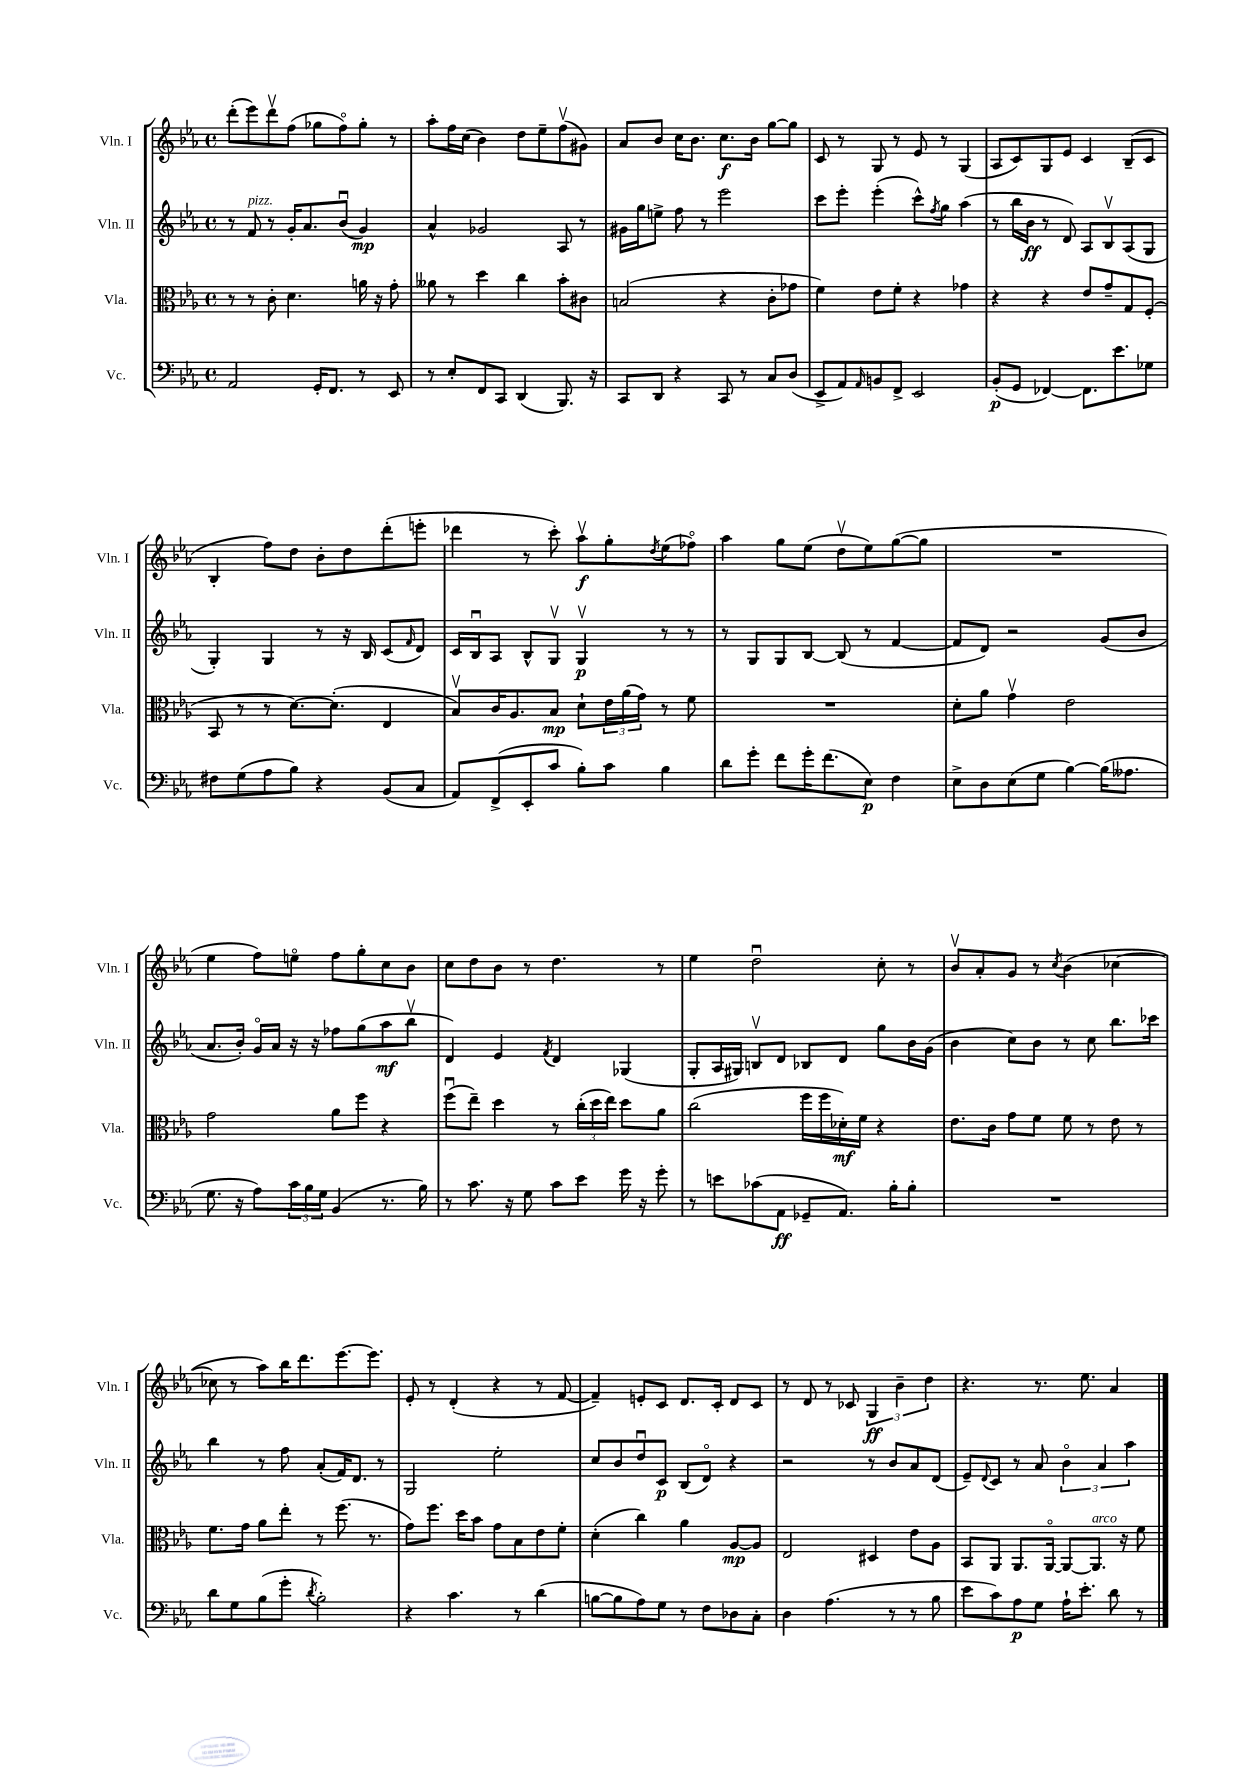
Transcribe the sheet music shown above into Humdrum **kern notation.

**kern	**dynam	**kern	**dynam	**kern	**dynam	**kern	**dynam
*part4	*part4	*part3	*part3	*part2	*part2	*part1	*part1
*staff4	*staff4	*staff3	*staff3	*staff2	*staff2	*staff1	*staff1
*I"Vc.	*	*I"Vla.	*	*I"Vln. II	*	*I"Vln. I	*
*I'Vc.	*	*I'Vla.	*	*I'Vln. II	*	*I'Vln. I	*
*clefF4	*	*clefC3	*	*clefG2	*	*clefG2	*
*k[b-e-a-]	*	*k[b-e-a-]	*	*k[b-e-a-]	*	*k[b-e-a-]	*
*M4/4	*	*M4/4	*	*M4/4	*	*M4/4	*
*met(c)	*	*met(c)	*	*met(c)	*	*met(c)	*
=10	=10	=10	=10	=10	=10	=10	=10
2AA-/	.	8r	.	8r	.	(8ddd'\L	.
!	!	!	!	!LO:TX:a:i:t=pizz.	!	!	!
.	.	8r	.	8f/	.	8eee-\)	.
.	.	8c'\	.	8r	.	8dddv\	.
.	.	4.d\	.	16g'/KL	.	(8ff\J	.
.	.	.	.	8.a-/	.	.	.
16GG'/KL	.	.	.	.	.	8gg-X\L	.
8.FF/J	.	.	.	.	.	.	.
.	.	.	.	(8b-u/J	.	8ff\)	.
8r	.	16an\	.	4g/)	mp	8gg-'\J	.
.	.	16r	.	.	.	.	.
8EE-/	.	8g'\	.	.	.	8r	.
=11	=11	=11	=11	=11	=11	=11	=11
8r	.	8a--X\	.	4a-^^/	.	8aa-'\L	.
8E-'/L	.	8r	.	.	.	16ff\L	.
.	.	.	.	.	.	(16cc\JJ	.
8FF/	.	4dd\	.	2g-X/	.	4b-\)	.
8CC/J	.	.	.	.	.	.	.
(4DD/	.	4cc\	.	.	.	8dd\L	.
.	.	.	.	.	.	8ee-~\	.
8.BBB-/)	.	8b-'\L	.	8A-/	.	(8ffv\	.
.	.	8c#X\J	.	8r	.	8g#X\J)	.
16r	.	.	.	.	.	.	.
=12	=12	=12	=12	=12	=12	=12	=12
8CC/L	.	(2Bn/	.	16g#X\LL	.	8a-/L	.
.	.	.	.	16gg\J	.	.	.
8DD/J	.	.	.	8een^\J	.	8b-/J	.
4r	.	.	.	8ff\	.	16cc\KL	.
.	.	.	.	.	.	8.b-\J	.
.	.	.	.	8r	.	.	.
8CC/	.	4r	.	2eee-\	.	8.cc\L	f
8r	.	.	.	.	.	.	.
.	.	.	.	.	.	16b-\Jk	.
8C/L	.	8c'\L	.	.	.	[8gg\L	.
(8D/J	.	8g-X\J	.	.	.	8gg\J]	.
=13	=13	=13	=13	=13	=13	=13	=13
8EE-^/L	.	4f\)	.	8ccc\L	.	8c/	.
8AA-/)	.	.	.	8eee-'\J	.	8r	.
16qqAA-/	.	.	.	.	.	.	.
8BBn/	.	8e-\L	.	(4eee-'\	.	8G/	.
8FF^/J	.	8f'\J	.	.	.	8r	.
2EE-/	.	4r	.	8ccc^^\L)	.	8e-/	.
.	.	.	.	8qff/	.	.	.
.	.	.	.	8gg\J	.	8r	.
.	.	4g-X\	.	(4aa-\	.	(4G/	.
=14	=14	=14	=14	=14	=14	=14	=14
(8BB-'/L	p	4r	.	8r	.	8A-/L	.
8GG/J	.	.	.	16bb-\LL	.	8c/)	.
.	.	.	.	16b-\JJ	ff	.	.
[4FF-X/)	.	4r	.	8r	.	8G/	.
.	.	.	.	8d/)	.	8e-/J	.
8.FF-\L]	.	8e-/L	.	8A-/L	.	4c/	.
.	.	8g~/	.	8B-v/	.	.	.
8.e-\	.	.	.	.	.	.	.
.	.	8G/	.	(8A-/	.	(8B-~/L	.
8G-X\J	.	(8F'/J	.	8G/J	.	8c/J	.
!!LO:LB:g=z
=15	=15	=15	=15	=15	=15	=15	=15
8F#X\L	.	8BB-/	.	4G'/)	.	4B-'/	.
(8G\	.	8r	.	.	.	.	.
8A-\	.	8r	.	4G/	.	8ff\L)	.
8B-\J)	.	[8.d\L)	.	.	.	8dd\J	.
4r	.	.	.	8r	.	8b-'\L	.
.	.	(8.d'\J]	.	.	.	.	.
.	.	.	.	16r	.	8dd\	.
.	.	.	.	16B-/	.	.	.
(8BB-/L	.	4E-/	.	(8c/L	.	(8ddd'\	.
.	.	.	.	16qqf/	.	.	.
8C/J	.	.	.	8d/J)	.	8eeen'\J	.
=16	=16	=16	=16	=16	=16	=16	=16
8AA-/L)	.	8B-v/L)	.	16c/LL	.	4ddd-X\	.
.	.	.	.	16B-u/J	.	.	.
(8FF^/	.	16c/K	.	8A-/J	.	.	.
.	.	8.A-/	.	.	.	.	.
8EE-'/	.	.	.	8B-^^/L	.	8r	.
8c/J	.	8B-/J	mp	8Gv/J	.	8ccc'\)	.
8B-'\L)	.	8d`\L	.	4Gv/	p	8aa-v\L	f
8c\J	.	24e-\L	.	.	.	8gg'\	.
.	.	(24a-\	.	.	.	.	.
.	.	24g\JJ)	.	.	.	.	.
.	.	.	.	.	.	8qdd/	.
4B-\	.	8r	.	8r	.	(8ee-\	.
.	.	8f\	.	8r	.	8ff-X\J)	.
=17	=17	=17	=17	=17	=17	=17	=17
8d\L	.	1r	.	8r	.	4aa-\	.
8g'\J	.	.	.	8G/L	.	.	.
8f\L	.	.	.	8G/	.	8gg\L	.
16g'\K	.	.	.	[8B-/J	.	(8ee-\J	.
(8.f\	.	.	.	.	.	.	.
.	.	.	.	(8B-/]	.	8ddv\L	.
8E-\J)	p	.	.	8r	.	8ee-\)	.
4F\	.	.	.	[4f/	.	([8gg\	.
.	.	.	.	.	.	8gg\J]	.
=18	=18	=18	=18	=18	=18	=18	=18
8E-^\L	.	8d'\L	.	8f/L]	.	1r	.
8D\	.	8a-\J	.	8d/J)	.	.	.
(8E-\	.	4gv\	.	2r	.	.	.
8G\J	.	.	.	.	.	.	.
[4B-\)	.	2e-\	.	.	.	.	.
(16B-\KL]	.	.	.	(8g/L	.	.	.
8.A--X\J	.	.	.	.	.	.	.
.	.	.	.	8b-/J	.	.	.
!!LO:LB:g=z
=19	=19	=19	=19	=19	=19	=19	=19
8.G\	.	2g\	.	8.a-/L	.	4ee-\	.
16r	.	.	.	16b-'/Jk)	.	.	.
8A-\L)	.	.	.	16g/LL	.	8ff\L)	.
.	.	.	.	16a-/JJ	.	.	.
24c\L	.	.	.	16r	.	8een\J	.
24B-\	.	.	.	.	.	.	.
.	.	.	.	16r	.	.	.
24G\JJ	.	.	.	.	.	.	.
(4BB-/	.	8a-\L	.	8ff-X\L	.	8ff\L	.
.	.	8ff\J	.	(8gg\	.	8gg'\	.
8.r	.	4r	.	8aa-\	mf	8cc\	.
.	.	.	.	8bb-v\J	.	8b-\J	.
16B-\)	.	.	.	.	.	.	.
=20	=20	=20	=20	=20	=20	=20	=20
8r	.	(8ffu\L	.	4d/)	.	8cc\L	.
8.c\	.	8ee-~\J)	.	.	.	8dd\	.
.	.	4dd\	.	4e-/	.	8b-\J	.
16r	.	.	.	.	.	.	.
8G\	.	.	.	.	.	8r	.
.	.	.	.	8qf/	.	.	.
8c\L	.	8r	.	4d/	.	4.dd\	.
8e-\J	.	(24cc'\LL	.	.	.	.	.
.	.	24dd\	.	.	.	.	.
.	.	24ee-\JJ)	.	.	.	.	.
16g\	.	8dd\L	.	(4G-X/	.	.	.
16r	.	.	.	.	.	.	.
8g'\	.	8a-\J	.	.	.	8r	.
=21	=21	=21	=21	=21	=21	=21	=21
8r	.	(2cc\	.	8G'/L	.	4ee-\	.
8en\L	.	.	.	16A-/L	.	.	.
.	.	.	.	16G#X/JJ)	.	.	.
(8c-X\	.	.	.	8Bnv/L	.	2ddu\	.
8AA-\J	ff	.	.	8d/J	.	.	.
8GG-X~/L	.	16ff\LL	.	8B-X/L	.	.	.
.	.	16ff\	.	.	.	.	.
8.AA-/J)	.	16d-X'\)	mf	8d/J	.	.	.
.	.	16f\JJ	.	.	.	.	.
.	.	4r	.	8gg\L	.	8cc'\	.
16B-'\KL	.	.	.	.	.	.	.
8B-'\J	.	.	.	16b-\L	.	8r	.
.	.	.	.	(16g\JJ	.	.	.
=22	=22	=22	=22	=22	=22	=22	=22
1r	.	8.e-\L	.	4b-\	.	8b-v/L	.
.	.	.	.	.	.	8a-'/	.
.	.	16c\Jk	.	.	.	.	.
.	.	8g\L	.	8cc\L)	.	8g/J	.
.	.	8f\J	.	8b-\J	.	8r	.
.	.	.	.	.	.	8qcc/	.
.	.	8f\	.	8r	.	(4b-\	.
.	.	8r	.	8cc\	.	.	.
.	.	8e-\	.	8.bb-\L	.	[4cc-X\	.
.	.	8r	.	.	.	.	.
.	.	.	.	16ccc-X\Jk	.	.	.
!!LO:LB:g=z
=23	=23	=23	=23	=23	=23	=23	=23
8d\L	.	8.f\L	.	4bb-\	.	8cc-X\]	.
8G\	.	.	.	.	.	8r	.
.	.	16g\Jk	.	.	.	.	.
(8B-\	.	8a-\L	.	8r	.	8aa-\L)	.
8g'\J	.	8ee-'\J	.	8ff\	.	16bb-\K	.
.	.	.	.	.	.	8.ddd\	.
8qd/	.	.	.	.	.	.	.
2B-'\)	.	8r	.	(8a-'/L	.	.	.
.	.	(8.ff\	.	16f/K)	.	[8.eee-\	.
.	.	.	.	8.d/J	.	.	.
.	.	8.r	.	.	.	8.eee-\J]	.
.	.	.	.	8r	.	.	.
=24	=24	=24	=24	=24	=24	=24	=24
4r	.	8g\L)	.	2G/	.	8e-'/	.
.	.	8.ff\J	.	.	.	8r	.
4.c\	.	.	.	.	.	(4d'/	.
.	.	16dd\KL	.	.	.	.	.
.	.	8b-\J	.	.	.	.	.
.	.	8g\L	.	2ee-'\	.	4r	.
8r	.	8B-\	.	.	.	.	.
(4d\	.	8e-\	.	.	.	8r	.
.	.	8f'\J	.	.	.	[8f/	.
=25	=25	=25	=25	=25	=25	=25	=25
[8Bn\L	.	(4d'\	.	8cc/L	.	4f~/])	.
8B\]	.	.	.	8b-/	.	.	.
8A-\)	.	4cc\)	.	8ddu/	.	8en'/L	.
8G\J	.	.	.	8c/J	p	8c/J	.
8r	.	4a-\	.	(8B-/L	.	8.d/L	.
8F\L	.	.	.	8d/J)	.	.	.
.	.	.	.	.	.	16c'/Jk	.
8D-X\	.	[8A-/L	mp	4r	.	8d/L	.
8C'\J	.	8A-/J]	.	.	.	8c/J	.
=26	=26	=26	=26	=26	=26	=26	=26
4D\	.	2E-/	.	2r	.	8r	.
.	.	.	.	.	.	8d/	.
(4.A-\	.	.	.	.	.	8r	.
.	.	.	.	.	.	8c-X/	.
.	.	4D#X/	.	8r	.	6G/	ff
8r	.	.	.	8b-/L	.	.	.
.	.	.	.	.	.	6b-~\	.
8r	.	8e-\L	.	8a-/	.	.	.
.	.	.	.	.	.	6dd\	.
8B-\	.	8A-\J	.	(8d/J	.	.	.
=27	=27	=27	=27	=27	=27	=27	=27
8e-\L	.	8BB-/L	.	8e-~/L)	.	4.r	.
.	.	.	.	8qqd/	.	.	.
8c\)	.	8AA-/J	.	8c/J	.	.	.
8A-\	p	8.AA-/L	.	8r	.	.	.
8G\J	.	.	.	8a-/	.	8.r	.
.	.	[16AA-/Jk	.	.	.	.	.
16A-`\KL	.	8AA-/L_	.	6b-\	.	.	.
8.e-'\J	.	.	.	.	.	8.ee-\	.
!	!	!LO:TX:a:i:t=arco	!	!	!	!	!
.	.	8.AA-/J]	.	.	.	.	.
.	.	.	.	6a-/	.	.	.
8d\	.	.	.	.	.	4a-/	.
.	.	16r	.	.	.	.	.
.	.	.	.	6aa-\	.	.	.
8r	.	8f\	.	.	.	.	.
==	==	==	==	==	==	==	==
*-	*-	*-	*-	*-	*-	*-	*-
